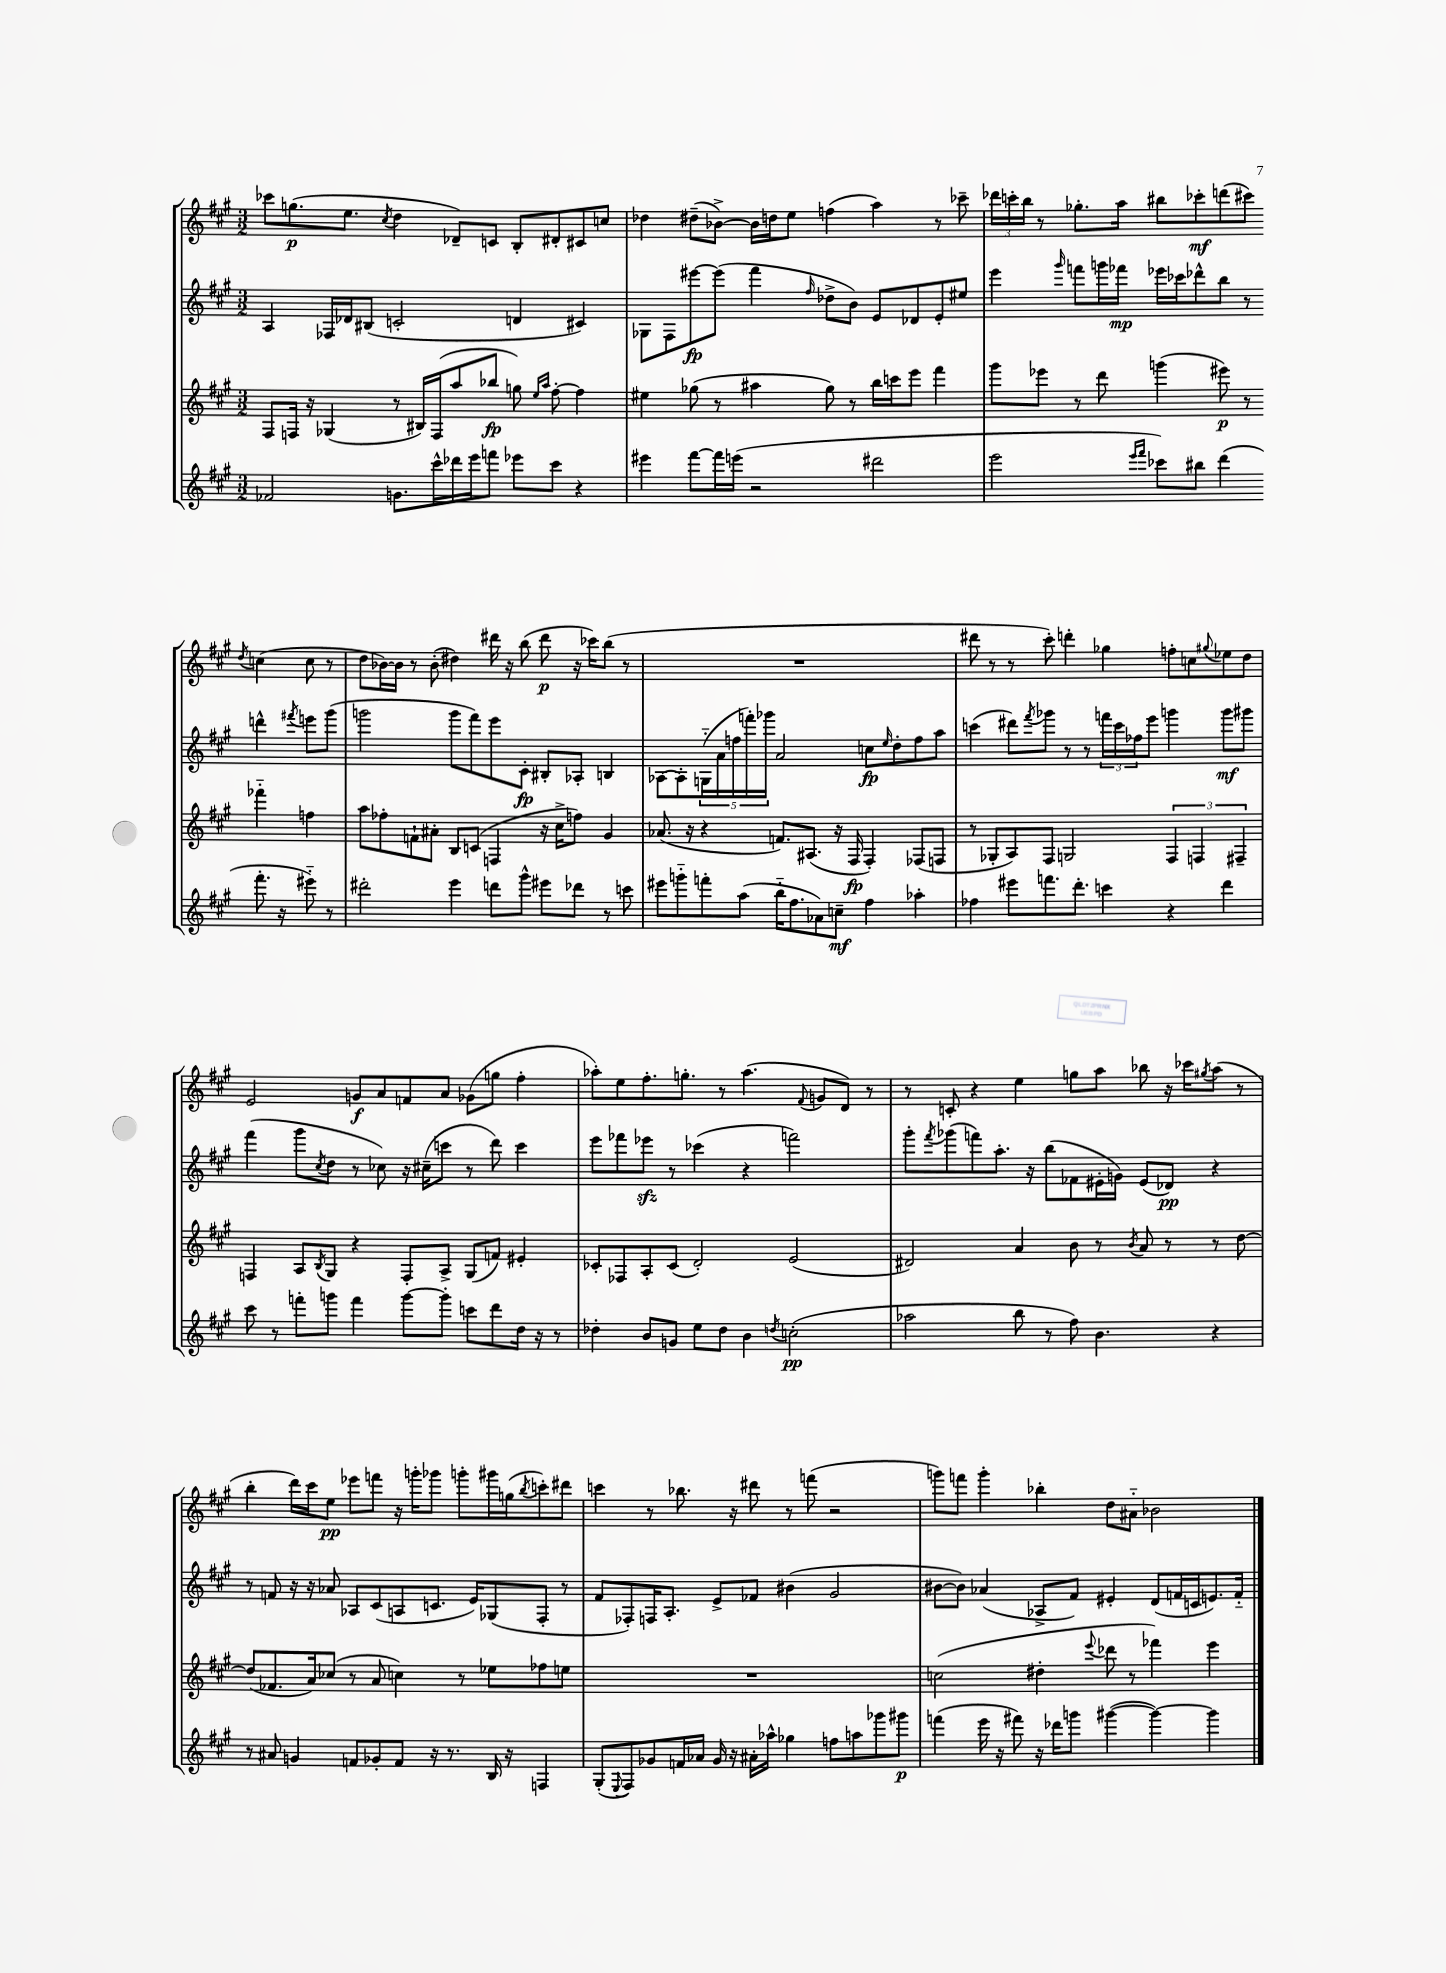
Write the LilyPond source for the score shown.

<<
\new StaffGroup <<
\new Staff = "s0" {
    \clef treble \key a \major \numericTimeSignature \time 3/2
    ces'''8 g''8.\p( e''8. \acciaccatura { cis''8 } d''4 des'8--) c'8 b8-. dis'8-. cis'8 c''8 |
    des''4 dis''8--( bes'8~->) bes'16 d''16 e''8 f''4( a''4) r8 ces'''8-- |
    \tuplet 3/2 { des'''16 c'''16-. b''16 } r8 ges''8.-. a''16 bis''8 ces'''8-.\mf d'''8( cis'''8) \acciaccatura { d''8 } c''4( c''8 r8 |
    d''8 bes'16~) bes'16 r8 bes'8-.( dis''4) dis'''16 r16 b''8( dis'''8\p r16 ces'''16) b''8( r8 |
    R1. |
    dis'''8 r8 r8 cis'''8-.) d'''4-. ges''4 f''8-. c''8 \appoggiatura { gis''8 } ees''8 d''8 |
    e'2 g'8\f a'8 f'8 a'8 ges'8( g''8 fis''4-. |
    aes''8-.) e''8 fis''8.-. g''8.-. r8 aes''4.( \appoggiatura { fis'8 } g'8 d'8) r8 |
    r8 c'8-. r4 e''4 g''8 a''8 bes''8 r16 ces'''16 \acciaccatura { gis''8 } a''8( r8 |
    b''4-. d'''16) cis'''16 e''8\pp ees'''8 f'''8 r16 g'''16-. ges'''8 g'''8-. gis'''16 g''16( \acciaccatura { b''8 } c'''8-.) dis'''8 |
    c'''4 r8 bes''8. r16 dis'''8 r8 f'''8( r2 |
    g'''8) f'''8 g'''4-. bes''4-. d''8 ais'8-_ bes'2 \bar "|." |
}
\new Staff = "s1" {
    \clef treble \key a \major \numericTimeSignature \time 3/2
    a4 fes16 des'16 bis8( c'2-. d'4 cis'4) |
    ges8 fis8 eis'''8~\fp eis'''8( fis'''4 \grace { fis''16 } des''8-> b'8) e'8 des'8 e'8-. eis''8 |
    e'''4 \grace { gis'''16 } f'''8 g'''16 fes'''16\mp ees'''16 ces'''16 des'''8-^ b''8 r8 d'''4-^ \acciaccatura { fis'''8 } e'''8 g'''8( |
    g'''2 g'''8 fis'''8) e'''8 cis'8-.\fp bis8-. aes8-. b4 |
    aes8~ aes8-. \tuplet 5/4 { g16-_( a'16 f''16 f'''16-.) ges'''16 } a'2 c''8\fp \grace { e''16 } d''8-. f''8 a''8 |
    c'''4( dis'''8) \acciaccatura { fis'''8 } ges'''8 r8 r8 \tuplet 3/2 { f'''16 c'''16 fes''16 } e'''8 g'''4 g'''8\mf gis'''8 |
    fis'''4( gis'''8 \acciaccatura { cis''8 } d''8 r8 ces''8) r16 cis''16--( c'''8 r8 d'''8) c'''4 |
    e'''8 fes'''8 ees'''8\sfz r8 ces'''4( r4 f'''2) |
    gis'''8-. \acciaccatura { fis'''8 } ges'''8( f'''8) a''8.-. r16 b''8( fes'8 eis'16-. g'16) eis'8( des'8\pp) r4 |
    r8 f'8 r16 r16 aes'8 aes8 cis'8( a8 c'8. e'16) ges8( fis8-. r8 |
    fis'8 fes8-.) f16 a8.-. e'8-> fes'8 bis'4( gis'2 |
    bis'8~ bis'8) aes'4( aes8-> fis'8) eis'4-. d'8( f'16 c'16 e'8.) f'16-_ \bar "|." |
}
\new Staff = "s2" {
    \clef treble \key a \major \numericTimeSignature \time 3/2
    fis8 f16 r16 ges4( r8 bis16) f16( a''8 bes''8\fp g''8) \grace { e''16 a''16 } fis''8~-. fis''4 |
    eis''4 ges''8( r8 ais''4 ges''8) r8 b''16 c'''16 e'''8 fis'''4 |
    gis'''8 ees'''8 r8 d'''8 g'''4( eis'''8\p) r8 fes'''4-_ f''4 |
    a''8 fes''8-. f'8-! ais'8-. b8 c'8( f4 r16 cis''16-> f''8) gis'4 |
    aes'8.( r16 r4 f'8.) ais8.( r16 fis16\fp fis4-.) fes8( f8 |
    r8 ges8-. a8) fis8 g2 \tuplet 3/2 { fis4 f4 fis4-- } |
    f4 a8 \acciaccatura { b8 } gis8 r4 f8-. a8-> gis8( f'8) eis'4-. |
    ces'8-. fes8 a8-. ces'8( d'2-.) e'2( |
    dis'2) a'4 b'8 r8 \acciaccatura { b'8 } a'8 r8 r8 d''8~ |
    d''8( fes'8. a'16) ces''8( r8 a'8 c''4) r8 ees''8 fes''8 e''8 |
    R1. |
    c''2( dis''4-. \appoggiatura { e'''8 } des'''8 r8 fes'''4) e'''4 \bar "|." |
}
\new Staff = "s3" {
    \clef treble \key a \major \numericTimeSignature \time 3/2
    fes'2 g'8. cis'''16-^ des'''16 e'''16 f'''8 ees'''8 cis'''8 r4 |
    eis'''4 fis'''8~ fis'''16 e'''16( r2 dis'''2 |
    e'''2 \grace { e'''16 fis'''16 } ces'''8) bis''8 d'''4( fis'''8.-. r16 eis'''8-_) r8 |
    dis'''2-. e'''4 d'''8 gis'''8-^ eis'''8 des'''8 r8 c'''8 |
    eis'''8 g'''8-_ f'''8-. a''8( b''16-_ fis''8. aes'8) c''8--\mf fis''4 aes''4-. |
    fes''4 eis'''8 f'''8. d'''8.-. c'''4 r4 d'''4 |
    cis'''8 r8 f'''8-. g'''8 f'''4 g'''8~ g'''8-. c'''8 d'''8 d''16 r16 r8 |
    des''4-. b'8 g'8 e''8 des''8 b'4 \acciaccatura { d''8 } c''2-.\pp( |
    aes''2 b''8 r8 fis''8) b'4. r4 |
    r8 ais'8 g'4 f'8 ges'8-. f'8 r16 r8. b16 r16 f4 |
    gis8-.( \appoggiatura { e8 } fis8) ges'8 f'16 aes'16 ges'16 r16 ais'16-. aes''16-^ ges''4 f''8 a''8 ges'''8 gis'''8\p |
    f'''4( e'''16 r16 fis'''8) r16 des'''16 g'''8 gis'''4~( gis'''4~) gis'''4 \bar "|." |
}
>>
>>
\layout { \context { \Score \remove "Bar_number_engraver" } }
